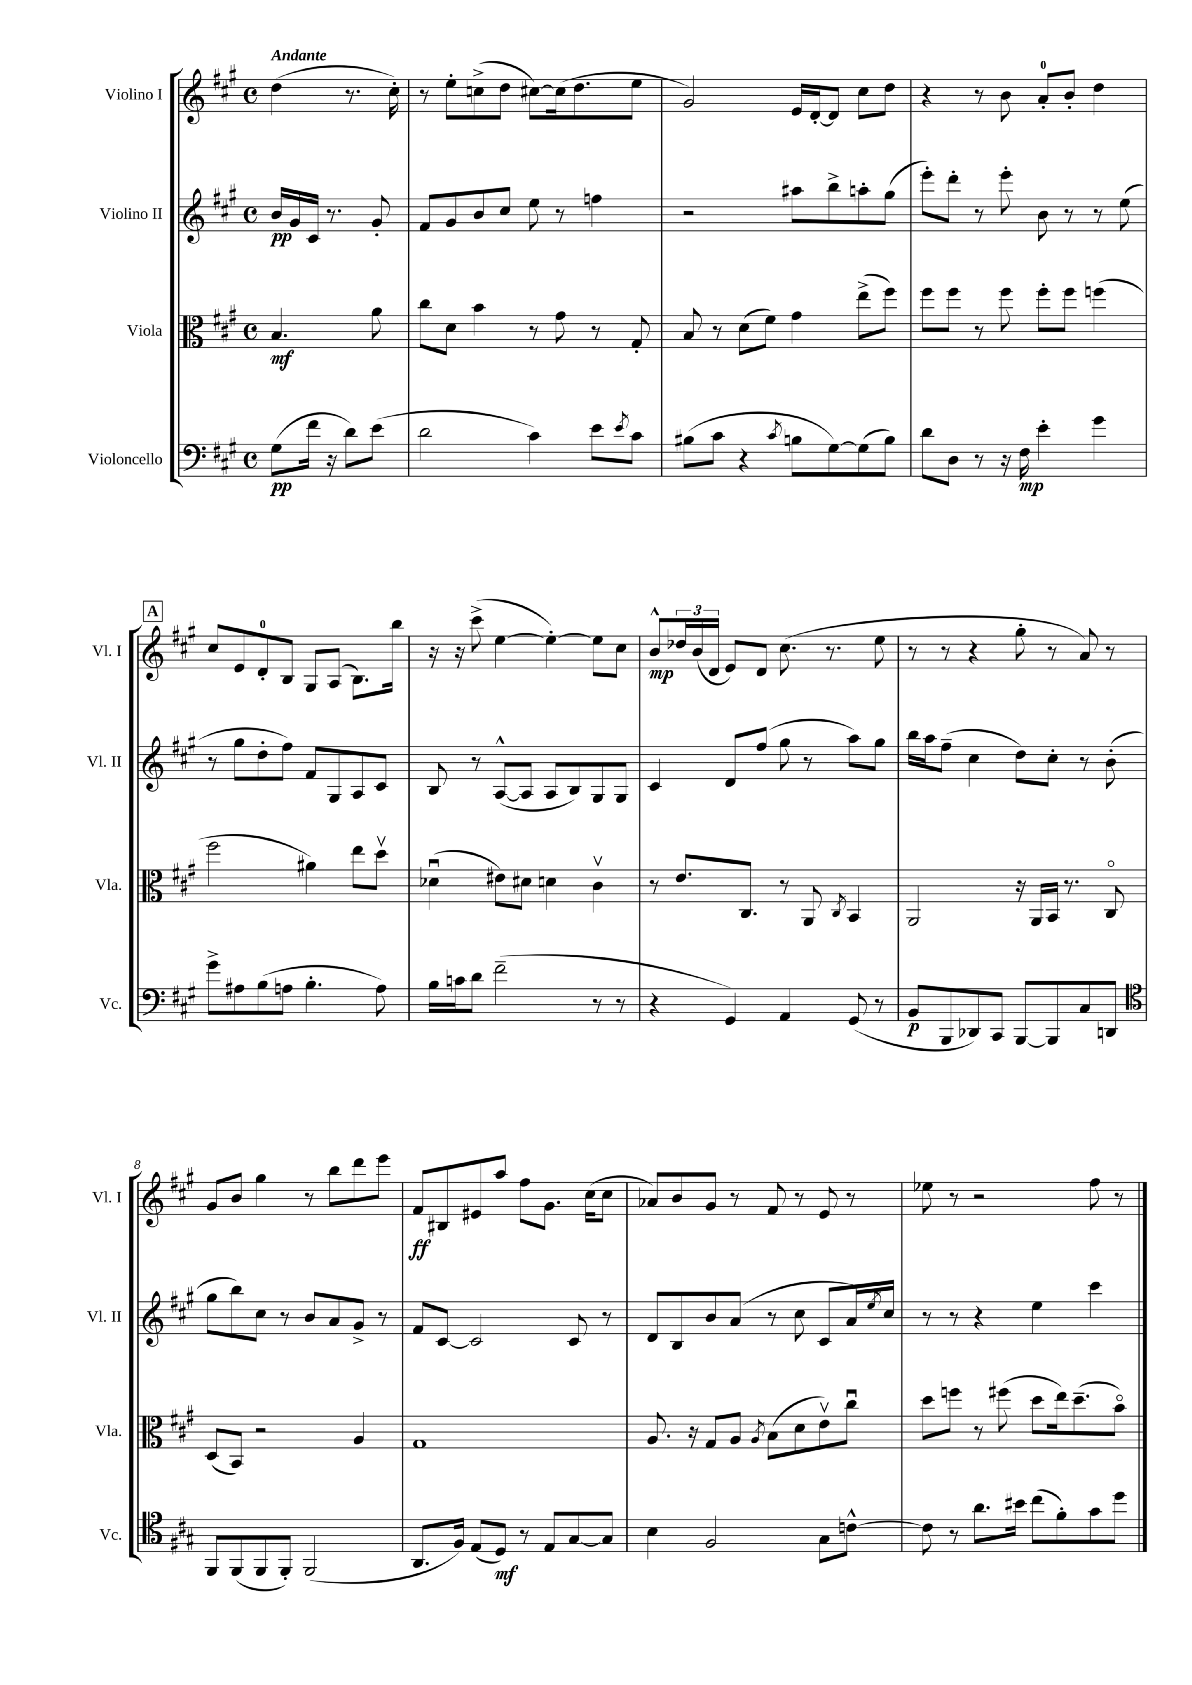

**kern	**kern	**kern	**kern
*staff4	*staff3	*staff2	*staff1
*clefF4	*clefC3	*clefG2	*clefG2
*k[f#c#g#]	*k[f#c#g#]	*k[f#c#g#]	*k[f#c#g#]
*M4/4	*M4/4	*M4/4	*M4/4
*met(c)	*met(c)	*met(c)	*met(c)
(8G#\L	4.B/	16b/LL	(4dd\
.	.	16g#/	.
16f#\Jk	.	16c#/JJ	.
16r	.	8.r	.
8d\L)	.	.	8.r
(8e\J	8a\	8g#'/	.
.	.	.	16cc#'\)
=	=	=	=
2d\	8cc#\L	8f#/L	8r
.	8d\J	8g#/	8ee'\L
.	4b\	8b/	(8cc^\
.	.	8cc#/J	8dd\J
4c#\)	8r	8ee\	[8cc#\L)
.	8g#\	8r	(16cc#\]k
.	.	.	8.dd\
8e\L	8r	4ff\	.
8qe/	.	.	.
8c#\J	8G#'/	.	8ee\J
=	=	=	=
(8B#\L	8B/	2r	2g#/)
8c#\J	8r	.	.
4r	(8d\L	.	.
.	8f#\J)	.	.
8qc#/	.	.	.
8B\L	4g#\	8aa#\L	16e/LL
.	.	.	[16d'/J
[8G#\)	.	8bb^\	8d/]J
(8G#\]	(8ee^\L	8aa'\	8cc#\L
8B\J)	8ff#\J)	(8gg#\J	8dd\J
=	=	=	=
8d\L	8ff#\L	8eee'\L)	4r
8D\J	8ff#\J	8ddd'\J	.
8r	8r	8r	8r
16r	8ff#\	8eee'\	8b\
16F#\	.	.	.
4e'\	8ff#'\L	8b\	8a'/L
.	8ff#\J	8r	8b'/J
4g#\	(4ff\	8r	4dd\
.	.	(8ee\	.
=	=	=	=
8g#^\L	2ff#\	8r	8cc#/L
8A#\	.	8gg#\L	8e/
(8B\	.	8dd'\	8d'/
8A\J	.	8ff#\J)	8B/J
4.B'\	4a#\)	8f#/L	8G#/L
.	.	8G#/	(8A/J
.	8ee\L	8A/	8.B\L)
8A\)	8ddv\J	8c#/J	.
.	.	.	16bb\Jk
=	=	=	=
16B\LL	(4d-u\	8B/	16r
16c\J	.	.	16r
8d\J	.	8r	(8ccc#^\
(2f#~\	8e#\L)	([8A^^/L	[4ee\
.	8d#\J	8A/]J	.
.	4d\	8A/L	4ee'\_)
.	.	8B/)	.
8r	4c#v\	8G#/	8ee\]L
8r	.	8G#/J	8cc#\J
=	=	=	=
4r	8r	4c#/	8b^^/L
.	8.e/L	.	24dd-/L
.	.	.	(24b/
.	.	.	24d/JJ
4GG#/)	.	8d/L	8e/L)
.	8.C#/J	.	.
.	.	(8ff#/J	8d/J
4AA/	8r	8gg#\	(8.cc#\
.	8AA/	8r	.
.	.	.	8.r
.	8qC#/	.	.
(8GG#/	4BB/	8aa\L)	.
8r	.	8gg#\J	8ee\
=	=	=	=
8BB/L	2AA/	16bb\LL	8r
.	.	16aa\J	.
8BBB/	.	(8ff#~\J	8r
8DD-/)	.	4cc#\	4r
8CC#/J	.	.	.
[8BBB/L	16r	8dd\L)	8gg#'\
.	16AA/LL	.	.
8BBB/]	16BB/JJ	8cc#'\J	8r
.	8.r	.	.
8C#/	.	8r	8a/)
8DD/J	8C#o/	(8b'\	8r
=	=	=	=
*clefC4	*	*	*
8FF#/L	(8D/L	8gg#\L	8g#/L
(8FF#/	8BB/J)	8bb\)	8b/J
8FF#/	2r	8cc#\J	4gg#\
8FF#'/J)	.	8r	.
(2FF#/	.	8b/L	8r
.	.	8a/	8bb\L
.	4A/	8g#^/J	8ddd\
.	.	8r	8eee\J
=	=	=	=
8.AA/L	1G#	8f#/L	8f#/L
.	.	[8c#/J	8B#/
16F#/Jk)	.	.	.
(8E/L	.	2c#/]	8e#/
8D/J)	.	.	8aa/J
8r	.	.	8ff#\L
8E/L	.	.	8.g#\J
[8G#/	.	8c#/	.
.	.	.	(16cc#\LK
8G#/]J	.	8r	8cc#\J
=	=	=	=
4B\	8.A/	8d/L	8a-/L)
.	.	8B/	8b/
.	16r	.	.
2F#/	8G#/L	8b/	8g#/J
.	8A/J	(8a/J	8r
.	8qA/	.	.
.	(8B\L	8r	8f#/
.	8d\	8cc#\	8r
8G#\L	8ev\)	8c#/L	8e/
[8c^^\J	8cc#u\J	16a/L)	8r
.	.	8qee/	.
.	.	16cc#/JJ	.
=	=	=	=
8c\]	8dd\L	8r	8ee-\
8r	8ff\J	8r	8r
8.a\L	8r	4r	2r
.	(8ff#\	.	.
16b#\Jk	.	.	.
(8cc#\L	8dd\L	4ee\	.
8f#'\)	16ee\k)	.	.
.	(8.dd~\	.	.
8g#\	.	4ccc#\	8ff#\
8dd\J	8bo\J)	.	8r
==	==	==	==
*-	*-	*-	*-
